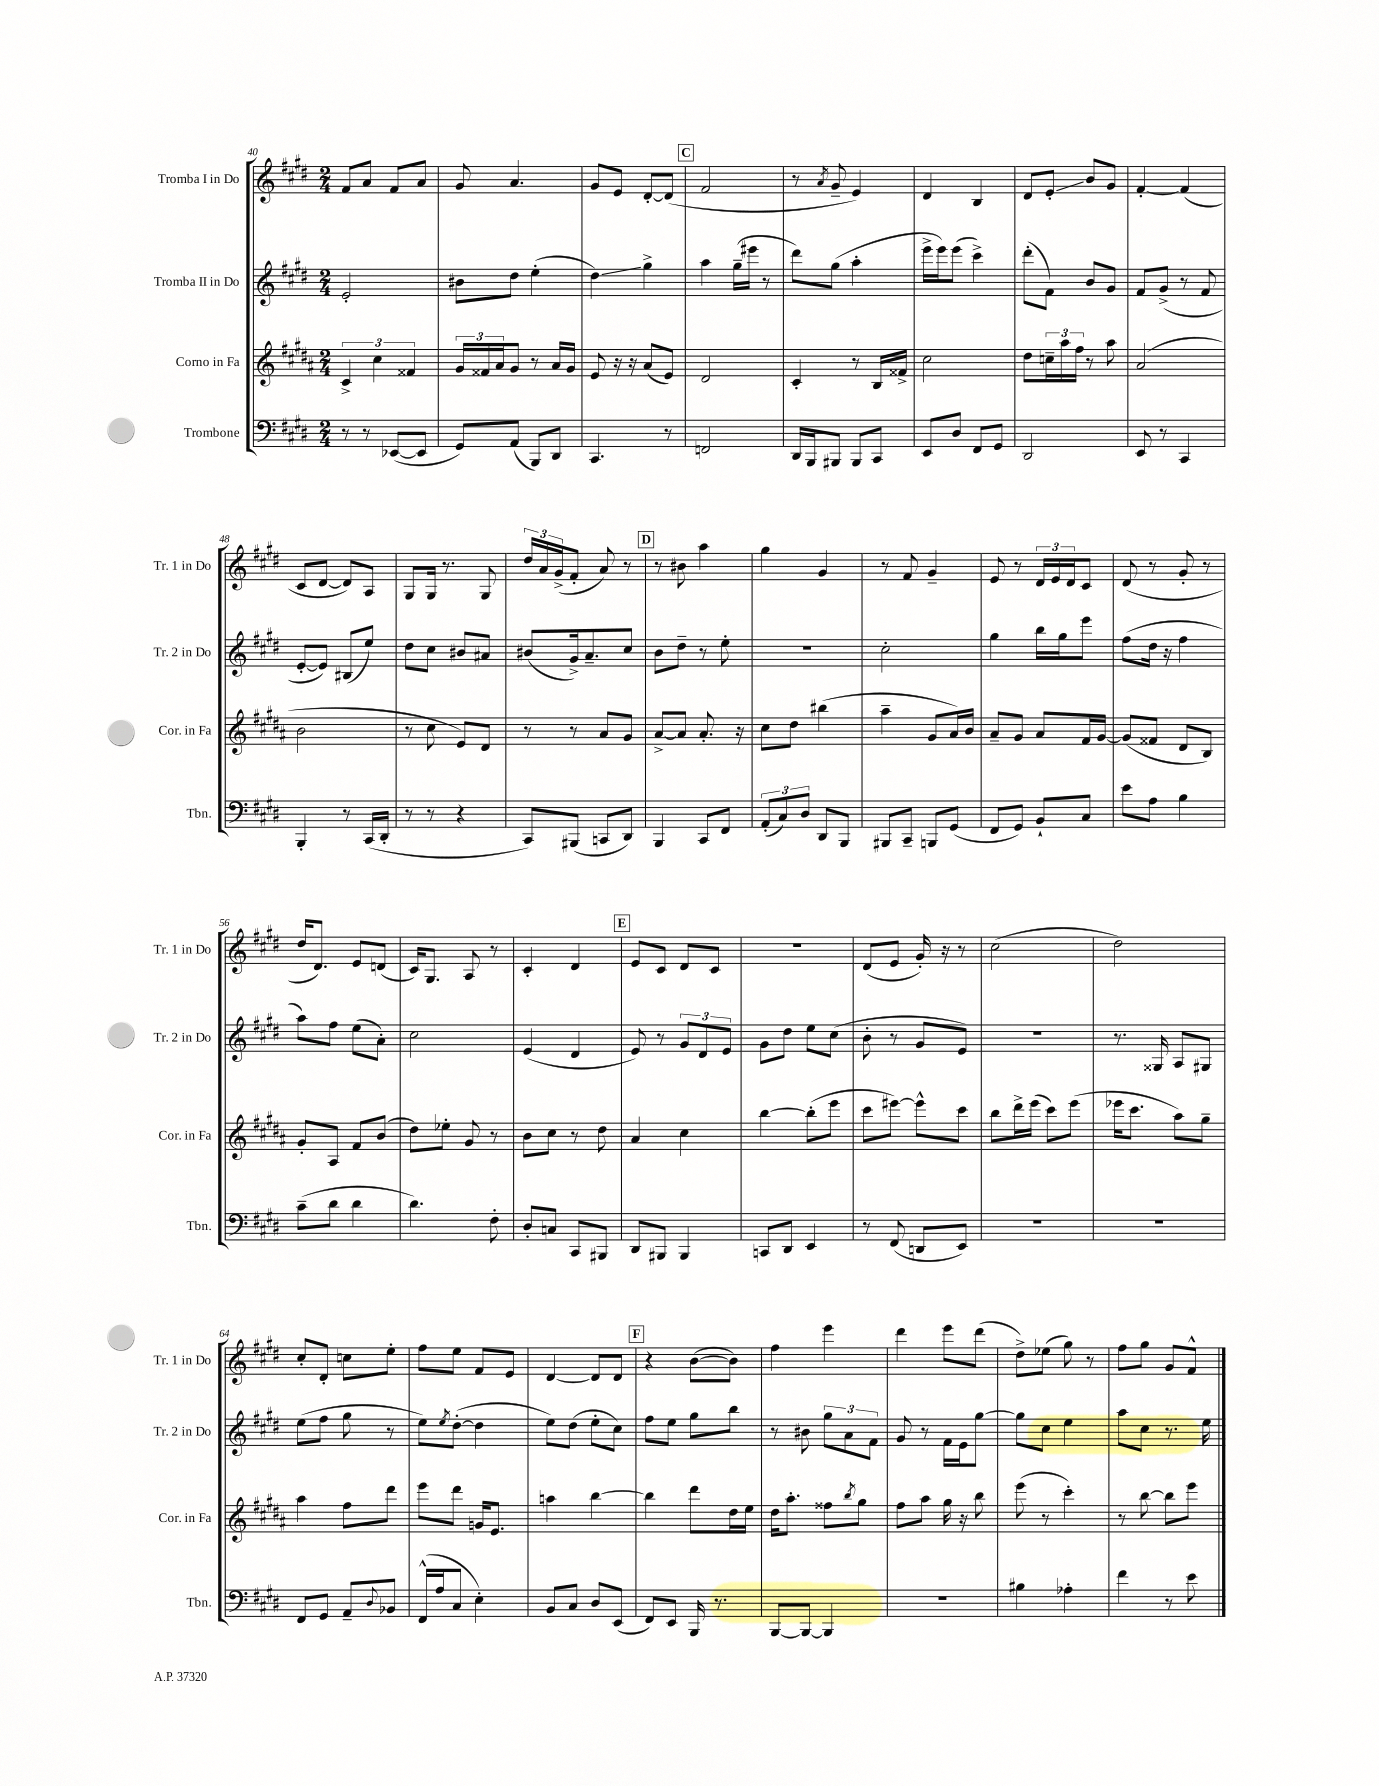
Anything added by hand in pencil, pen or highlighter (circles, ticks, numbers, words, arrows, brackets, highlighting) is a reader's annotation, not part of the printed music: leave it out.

**kern	**kern	**kern	**kern
*staff4	*staff3	*staff2	*staff1
*clefF4	*clefG2	*clefG2	*clefG2
*k[f#c#g#d#]	*k[f#c#g#d#a#]	*k[f#c#g#d#]	*k[f#c#g#d#]
*M2/4	*M2/4	*M2/4	*M2/4
8r	6c#^/	2e'/	8f#/L
8r	.	.	8a/J
.	6cc#\	.	.
([8EE-/L	.	.	8f#/L
.	6f##/	.	.
8EE-/]J	.	.	8a/J
=	=	=	=
8GG#/L)	24g#/LL	8b#\L	8g#/
.	24f##/	.	.
.	24a#/J	.	.
(8AA/J	8g#/J	8dd#\J	4.a/
8BBB/L)	8r	(4ee'\	.
8DD#/J	16a#/LL	.	.
.	16g#/JJ	.	.
=	=	=	=
4.CC#/	8e/	4dd#\)	8g#/L
.	16r	.	8e/J
.	16r	.	.
.	(8a#/L	4gg#^\	[8d#'/L
8r	8e/J)	.	(8d#/]J
=	=	=	=
2FF/	2d#/	4aa\	2f#/
.	.	(16gg#~\LL	.
.	.	16eee#\JJ	.
.	.	8r	.
=	=	=	=
16DD#/LL	4c#'/	8ddd#\L)	8r
16BBB/J	.	.	.
.	.	.	8qa/
8BBB#/J	.	(8gg#\J	8g#~/
8BBB#/L	8r	4aa'\	4e/)
8CC#/J	16B/LL	.	.
.	16f##^/JJ	.	.
=	=	=	=
8EE/L	2cc#\	16eee^\LL	4d#/
.	.	16eee\J)	.
8D#/J	.	(8eee\J	.
8FF#/L	.	4ccc#^\)	4B/
8GG#/J	.	.	.
=	=	=	=
2DD#/	8dd#\L	(8ddd#'\L	8d#/L
.	24cc~\L	8f#\J)	8e'/J
.	24aa#\	.	.
.	24ff#\JJ	.	.
.	8r	8b/L	8b/L
.	8aa#\	8g#/J	8g#/J
=	=	=	=
8EE/	(2a#/	8f#/L	[4f#'/
8r	.	(8g#^/J	.
4CC#/	.	8r	(4f#/]
.	.	8f#/	.
=	=	=	=
4BBB'/	2b\	[8e'/L	8c#/L
.	.	8e/]J)	[8d#/J
8r	.	(8B#/L	8d#/]L)
(16CC#/LL	.	8ee/J)	8A/J
16DD#'/JJ	.	.	.
=	=	=	=
8r	8r	8dd#\L	8G#/L
8r	8cc#\	8cc#\J	16G#/Jk
.	.	.	8.r
4r	8e/L)	8b#/L	.
.	8d#/J	8a#/J	8G#/
=	=	=	=
8CC#/L)	8r	(8b#/L	24dd#/LL
.	.	.	24a/
.	.	.	(24g#^/J
(8BBB#/J	8r	16g#^/k)	8f#'/J
.	.	8.a~/	.
8CC/L	8a#/L	.	8a/)
8DD#/J)	8g#/J	8cc#/J	8r
=	=	=	=
4BBB/	[8a#^/L	8b\L	8r
.	8a#/]J	8dd#~\J	8b#\
8CC#/L	8.a#'/	8r	4aa\
8FF#/J	.	8ee'\	.
.	16r	.	.
=	=	=	=
(12AA'/L	8cc#\L	2r	4gg#\
12C#/)	.	.	.
.	8dd#\J	.	.
12D#/J	.	.	.
8DD#/L	(4bb#\	.	4g#/
8BBB/J	.	.	.
=	=	=	=
8BBB#/L	4aa#~\	2cc#'\	8r
8CC#~/J	.	.	8f#/
8BBB/L	8g#/L	.	4g#~/
(8GG#/J	16a#/L)	.	.
.	16b/JJ	.	.
=	=	=	=
8FF#/L	8a#~/L	4gg#\	8e/
8GG#/J)	8g#/J	.	8r
8BB`/L	8a#/L	16bb\LL	24d#/LL
.	.	.	24e/
.	.	16gg#\J	.
.	.	.	24d#/J
8C#/J	16f#/L	8eee\J	8c#/J
.	[16g#/JJ	.	.
=	=	=	=
8e\L	(8g#/]L	(8ff#\L	(8d#/
8A\J	8f##/J	16dd#\Jk	8r
.	.	16r	.
4B\	8d#/L	4ff#\	8g#'/
.	8B/J)	.	8r
=	=	=	=
(8c#~\L	8g#'/L	8aa\L)	16dd#/LK
.	.	.	8.d#/J)
8d#\J	8A#/J	8ff#\J	.
4d#\	8f#/L	(8ee\L	8e/L
.	(8b/J	8a'\J)	(8d/J
=	=	=	=
4.d#\)	8dd#\L)	2cc#\	16c#/LK)
.	.	.	8.G#/J
.	8ee-'\J	.	.
.	8g#/	.	8A/
8F#'\	8r	.	8r
=	=	=	=
8D#'/L	8b\L	(4e/	4c#'/
8C/J	8cc#\J	.	.
8CC#/L	8r	4d#/	4d#/
8BBB#/J	8dd#\	.	.
=	=	=	=
8DD#/L	4a#/	8e/)	8e/L
8BBB#/J	.	8r	8c#/J
4BBB#/	4cc#\	12g#/L	8d#/L
.	.	12d#/	.
.	.	.	8c#/J
.	.	12e/J	.
=	=	=	=
8CC/L	[4bb\	8g#\L	2r
8DD#/J	.	8dd#\J	.
4EE/	(8bb'\]L	8ee\L	.
.	8eee\J	(8cc#\J	.
=	=	=	=
8r	8ccc#\L	8b'\	(8d#/L
(8FF#/	[8eee#\J)	8r	8e/J
8DD/L	8eee#^^\]L	8g#/L	16g#'/)
.	.	.	16r
8EE/J)	8ccc#\J	8e/J)	8r
=	=	=	=
2r	8bb\L	2r	(2cc#\
.	16ddd#^\L	.	.
.	(16eee\JJ	.	.
.	8ccc#\L)	.	.
.	(8eee\J	.	.
=	=	=	=
2r	16eee-\LK	8.r	2dd#\)
.	8.ccc#\J	.	.
.	.	16G##/	.
.	8aa#\L)	8A/L	.
.	8gg#~\J	8G#/J	.
=	=	=	=
8FF#/L	4aa#\	(8ee\L	8cc#'/L
8GG#/J	.	8ff#\J	8d#'/J
8AA~/L	8ff#\L	8gg#\	8cc\L
8qqD#/	.	.	.
8BB-/J	8ddd#\J	8r	8ee'\J
=	=	=	=
(16FF#^^/LL	8eee\L	8ee\L)	8ff#\L
16A/J	.	.	.
.	.	8qee/	.
8C#/J	8ddd#\J	([8dd#'\J	8ee\J
4E'\)	16g/LK	4dd#\]	8f#/L
.	8.e/J	.	.
.	.	.	8e/J
=	=	=	=
8BB/L	4aa\	8ee\L)	[4d#/
8C#/J	.	(8dd#\J	.
8D#/L	[4bb\	8ee'\L	8d#/]L
(8EE/J	.	8cc#\J)	8d#/J
=	=	=	=
8FF#/L)	4bb\]	8ff#\L	4r
8EE/J	.	8ee\J	.
16BBB/	8ddd#\L	8gg#\L	([8b\L
8.r	.	.	.
.	16dd#\L	8bb\J	8b\]J)
.	16ee\JJ	.	.
=	=	=	=
[8BBB/L	16dd#\LK	8r	4ff#\
.	8.aa#'\J	.	.
8BBB/_J	.	8b#\	.
4BBB/]	8ff##\L	12gg#\L	4eee\
.	.	12a\	.
.	8qbb/	.	.
.	8gg#\J	.	.
.	.	12f#\J	.
=	=	=	=
2r	8ff#\L	8g#/	4ddd#\
.	8aa#\J	8r	.
.	16gg#\	16f#\LL	8eee\L
.	16r	16e\J	.
.	8bb\	[8gg#\J	(8ddd#\J
=	=	=	=
4B#\	(8eee\	8gg#\]L	8dd#^\L)
.	8r	8cc#\J	(8ee-\J
4A-'\	4ccc#'\)	4ee\	8gg#\)
.	.	.	8r
=	=	=	=
4f#\	8r	8aa\L	8ff#\L
.	[8bb\	8cc#\J	8gg#\J
8r	8bb\]L	8.r	8g#/L
8e\	8eee\J	.	8f#^^/J
.	.	16ee\	.
==	==	==	==
*-	*-	*-	*-
